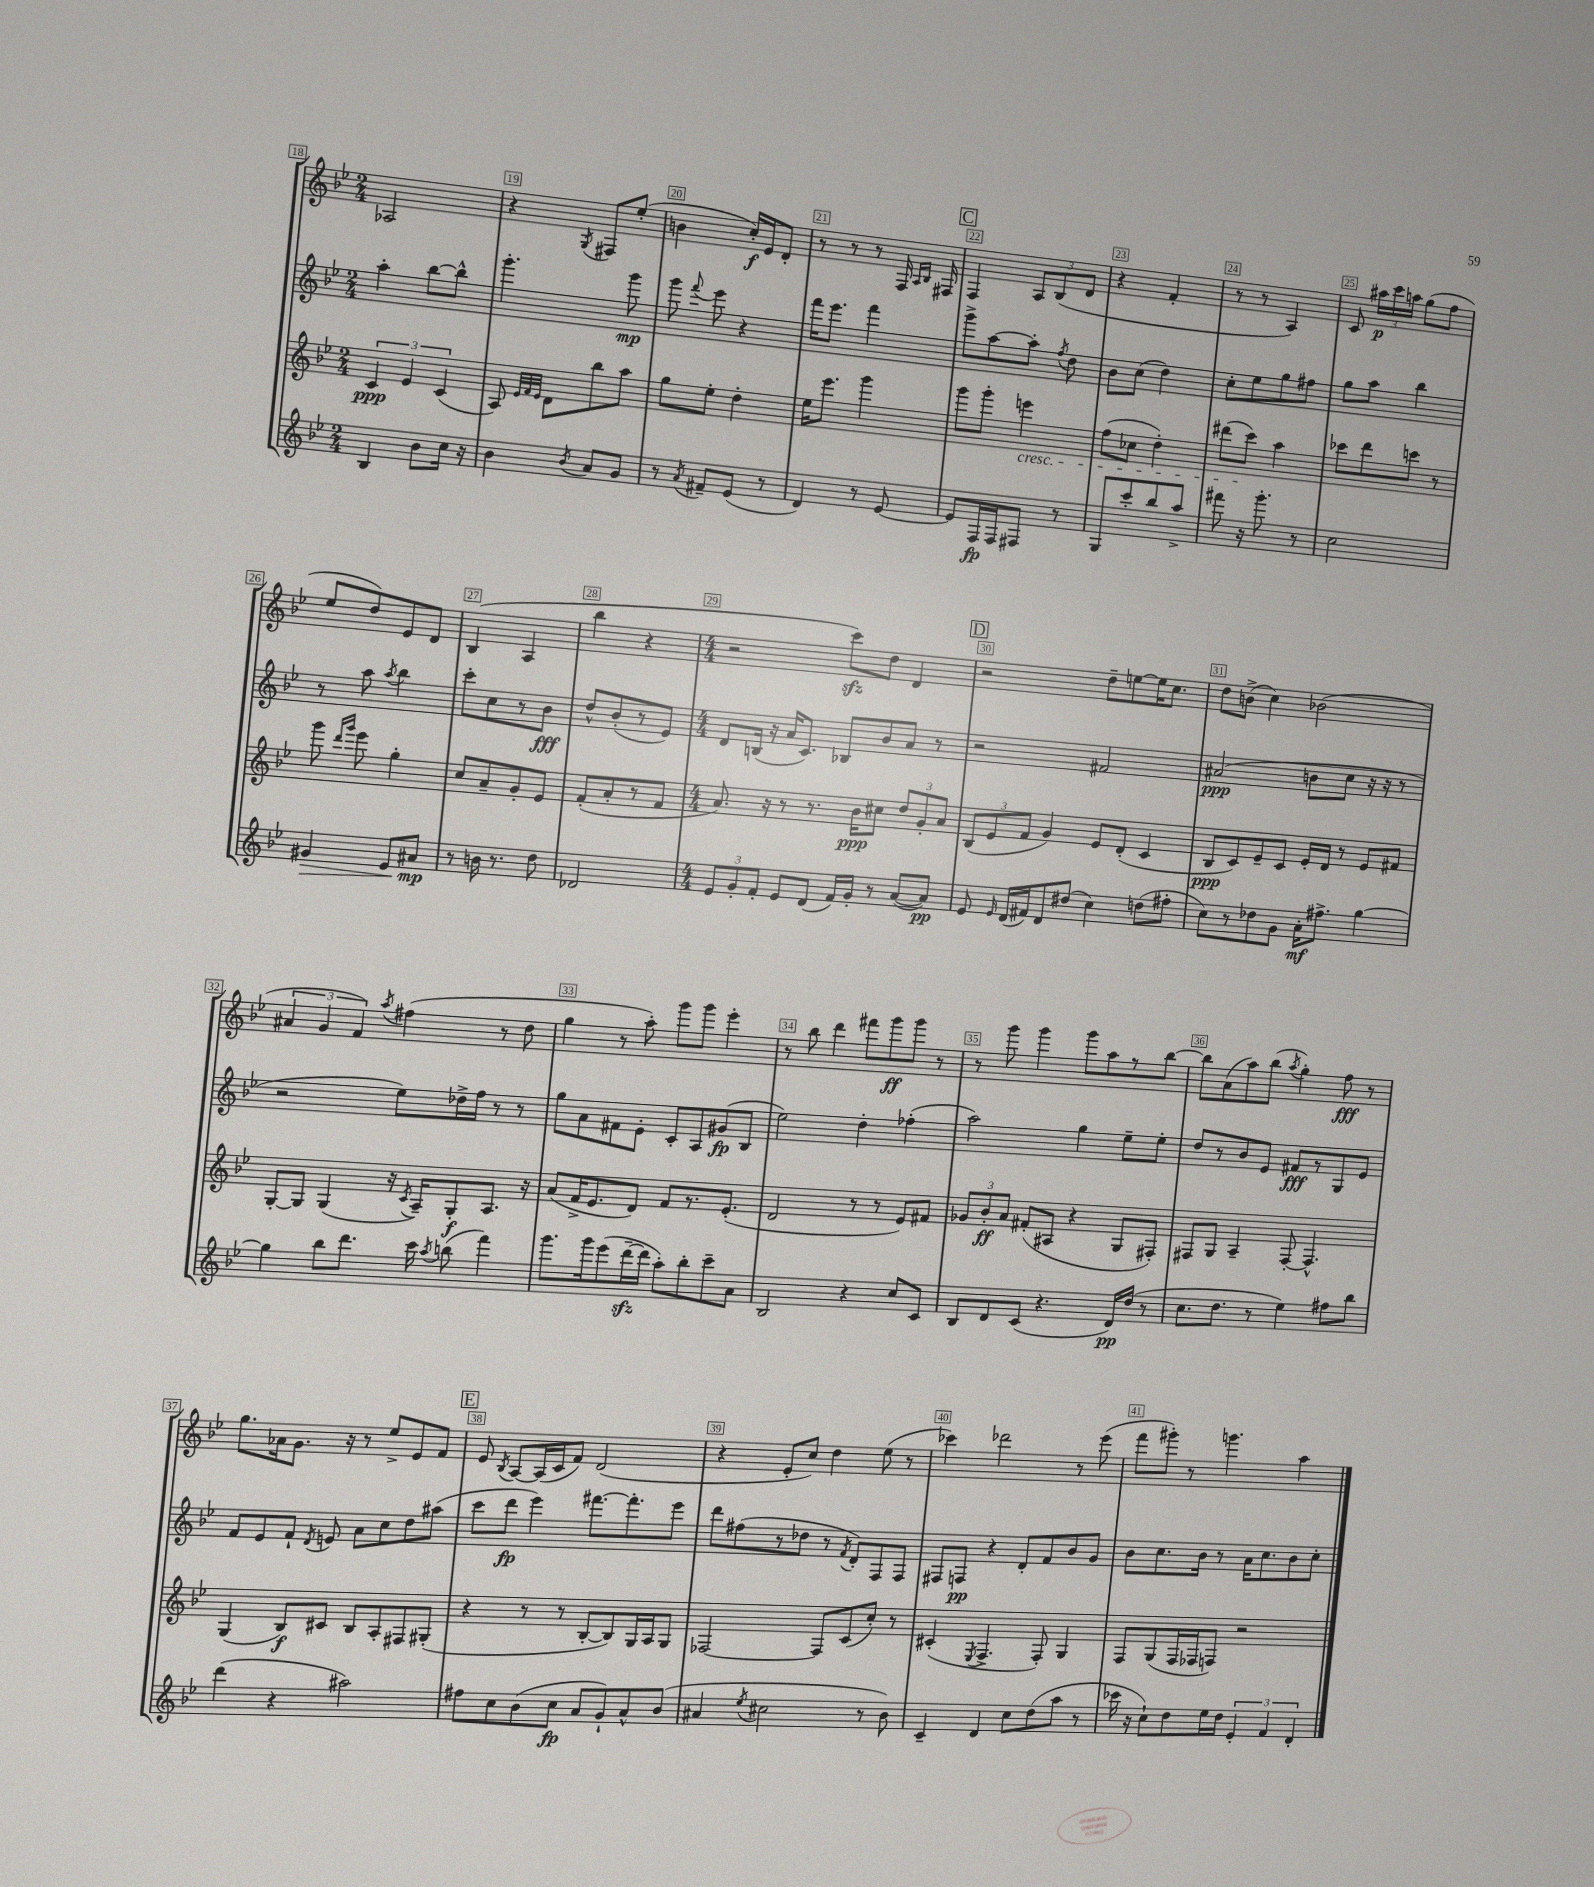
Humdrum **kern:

**kern	**kern	**kern	**kern
*staff4	*staff3	*staff2	*staff1
*clefG2	*clefG2	*clefG2	*clefG2
*k[b-e-]	*k[b-e-]	*k[b-e-]	*k[b-e-]
*M2/4	*M2/4	*M2/4	*M2/4
4B-	6c	4aa'	2A-
.	6e-	.	.
8b-	.	[8bb-	.
.	(6c	.	.
16cc	.	8bb-^^]	.
16r	.	.	.
=	=	=	=
4b-	8A)	4.ggg'	4r
.	32qqe-	.	.
.	32qqf	.	.
.	32qqe-	.	.
.	8d	.	.
8qb-	.	.	8qG
8a	8bb-	.	8F#
8g	8aa	8ggg	(8ee-'
=	=	=	=
8r	8gg	8ggg	4b
8qa	.	8qqfff	.
8f#~	8ee-'	8eee-	.
(8e-	4dd'	4r	16cc')
.	.	.	16e-
8r	.	.	8d'
=	=	=	=
4d)	16ee-	16fff	8r
.	8.eee-	8.eee-	.
.	.	.	8r
8r	4ggg	4fff	8r
[8e-	.	.	16F
.	.	.	16qqA
.	.	.	16qqB-
.	.	.	16F#
=	=	=	=
8e-]	8ggg	8ggg^	4F
16F	8ggg'	[8aa	.
16F	.	.	.
8F#	4eee	8aa']	12A
.	.	.	(12B-
.	.	8qff	.
8r	.	8dd	.
.	.	.	12d
=	=	=	=
8G	(8ff	8b-	4r
8ccc'	8cc-	(8cc	.
8bb-	4dd')	4dd)	4f'
8aa^	.	.	.
=	=	=	=
8fff#	(8ddd#	8cc'	8r
16r	8ccc)	8ee-	8r
8.ggg'	.	.	.
.	4aa	8gg	4A)
8r	.	8ff#	.
=	=	=	=
2cc	8ccc-	8gg	8c
.	8ddd	8aa	24aa#
.	.	.	24ccc
.	.	.	24aa
.	8ccc	4bb-	(8gg
.	8r	.	8ff
=	=	=	=
4g#	8ggg	8r	8ee-
.	16qqddd	.	.
.	16qqggg	.	.
.	8eee-	8aa	8dd)
.	.	8qaa	.
8e-	4gg'	4bb-	8e-
8a#	.	.	8d
=	=	=	=
8r	8cc	8ccc'	(4B-
16b	8a~	8cc	.
8.r	.	.	.
.	8g'	8r	4A
8dd	8e-	8b-	.
=	=	=	=
2d-	(8f'	8dd^^	4bb-
.	8a'	(8b-'	.
.	8r	8r	4r
.	8f	8e-)	.
=	=	=	=
*M4/4	*M4/4	*M4/4	*M4/4
12e-	8.a)	8d	2r
12g'	.	.	.
.	.	(16B	.
12f'	.	.	.
.	16r	16r	.
8e-	8r	16a	.
.	.	8.c)	.
(8d	8.r	.	.
16f)	.	8B-	8ccc)
16g'	16b-	.	.
8r	8cc#	8b-	8dd
([8a	12dd	8a	4d
.	12g'	.	.
8a])	.	8r	.
.	12a	.	.
=	=	=	=
8e-	(12B-	2r	2r
.	12e-	.	.
16qqe-	.	.	.
(16d	.	.	.
.	12f	.	.
16f#)	.	.	.
8d	4g)	.	.
(8dd#	.	.	.
4cc)	8e-	2f#	8dd~
.	(8d'	.	[8ee
(8dd	4c	.	16ee]
.	.	.	8.cc
8ff#'	.	.	.
=	=	=	=
8cc)	8B-	(2a#	8dd
8r	8c)	.	(8b^
8dd-	8e-~	.	4cc)
8g	8c	.	.
16a'	16e-'	8b	(2b-
8.ff#^	16d	.	.
.	8r	8cc	.
[4gg	8e-	16r	.
.	.	16r	.
.	8f#	8r	.
=	=	=	=
4gg]	[8G'	2r	6a#
.	8G]	.	.
.	.	.	6g
8bb-	(4G	.	.
.	.	.	6f)
8.ddd	.	.	.
.	.	.	8qaa
.	16r	8ee-)	(4ff#
.	8qc	.	.
16ccc	16A~)	.	.
8qaa	.	.	.
(8bb	8G'	16dd-^	.
.	.	16ff	.
4fff)	8.A	8r	8r
.	.	8r	8dd
.	16r	.	.
=	=	=	=
8.ggg	(8a	8gg	4gg
.	16f^	8a	.
16ggg	8.e-	.	.
(8eee-	.	8f#	8r
[16ddd~	8d)	8e-'	8aa')
16ddd]	.	.	.
8aa')	8f	8c'	8ggg
8bb-'	8.r	8A	8ggg
8ccc~	.	(8g#	4eee-'
.	(8.e-'	.	.
8a	.	8B-	.
=	=	=	=
2B-	2d	2ee-)	8r
.	.	.	8bb-
.	.	.	4ddd
4r	8r	4dd'	8fff#
.	8r	.	8ggg
8cc	8e-)	(4ff-'	8ggg
8c	8f#	.	8r
=	=	=	=
8B-	12g-	2aa)	8r
.	12b-'	.	.
8d	.	.	8ggg
.	12a	.	.
(8c	(8f#'	.	4ggg
4.r	8A#	.	.
.	4r	4gg	8ggg
.	.	.	8aa
16d)	8G	8ee-~	8r
(16dd	.	.	.
8r	8F#')	8ee-'	[8bb-
=	=	=	=
8.cc	8F#	8dd	8bb-]
.	8G	8r	(8a
8.dd	.	.	.
.	4A~	8b-	8aa)
8r	.	8e-	(8bb-
.	.	.	8qaa
4ee-)	[8F#'	8f#	4gg')
.	4.F#^^]	8r	.
8ff#	.	8G	8ff
8bb-	.	8e-	8r
=	=	=	=
(4ddd	(4G	8f	8.gg
.	.	8e-	.
.	.	.	16a-
4r	8B-)	8f`	8.g
.	.	8qd	.
.	8c#	8e	.
.	.	.	16r
2aa#)	8B-	8a	8r
.	8A'	8cc	8ee-^
.	8F#	8dd	8e-
.	(8G#'	(8aa#	8f
=	=	=	=
8ff#	4r	8ccc	8e-
.	.	.	8qB-
8cc	.	8ddd	[8A
(8b-	8r	4eee-)	(16A]
.	.	.	16c
8cc	8r	.	8f)
8a	[8B-'	[8.fff#	(2d
8g`)	8B-])	.	.
.	.	8.fff#']	.
8a^^	16G	.	.
.	16A	.	.
(8b-	8G	8eee-	.
=	=	=	=
4a#	[2F-	8ddd	4r
.	.	(8ff#	.
8qee-	.	.	.
2cc#	.	8r	8e-'
.	.	8dd-	8cc)
.	8F-]	8r	4dd
.	.	8qf	.
.	(8c	8d')	.
8r	8cc')	8F	(8ee-
8b-)	8r	8F	8r
=	=	=	=
4c~	(4c#'	8F#	4ccc-)
.	.	8F	.
.	8qE-	.	.
4d	4.F^	4r	2ddd-
8cc	.	8d'	.
(8dd	8F')	8f	.
8aa	4G	8b-	8r
8r	.	8g	(8eee-
=	=	=	=
16ccc-	8F	8b-	8fff
16r	.	.	.
8cc`)	(8G	8.cc	8ggg#')
8dd	16F	.	8r
.	16F-	16b-	.
16ee-	8F)	8r	4.ggg
16dd	.	.	.
6e-'	2r	16a	.
.	.	8.cc	.
6f	.	.	.
.	.	8b-	4aa
6d'	.	.	.
.	.	8cc'	.
==	==	==	==
*-	*-	*-	*-
